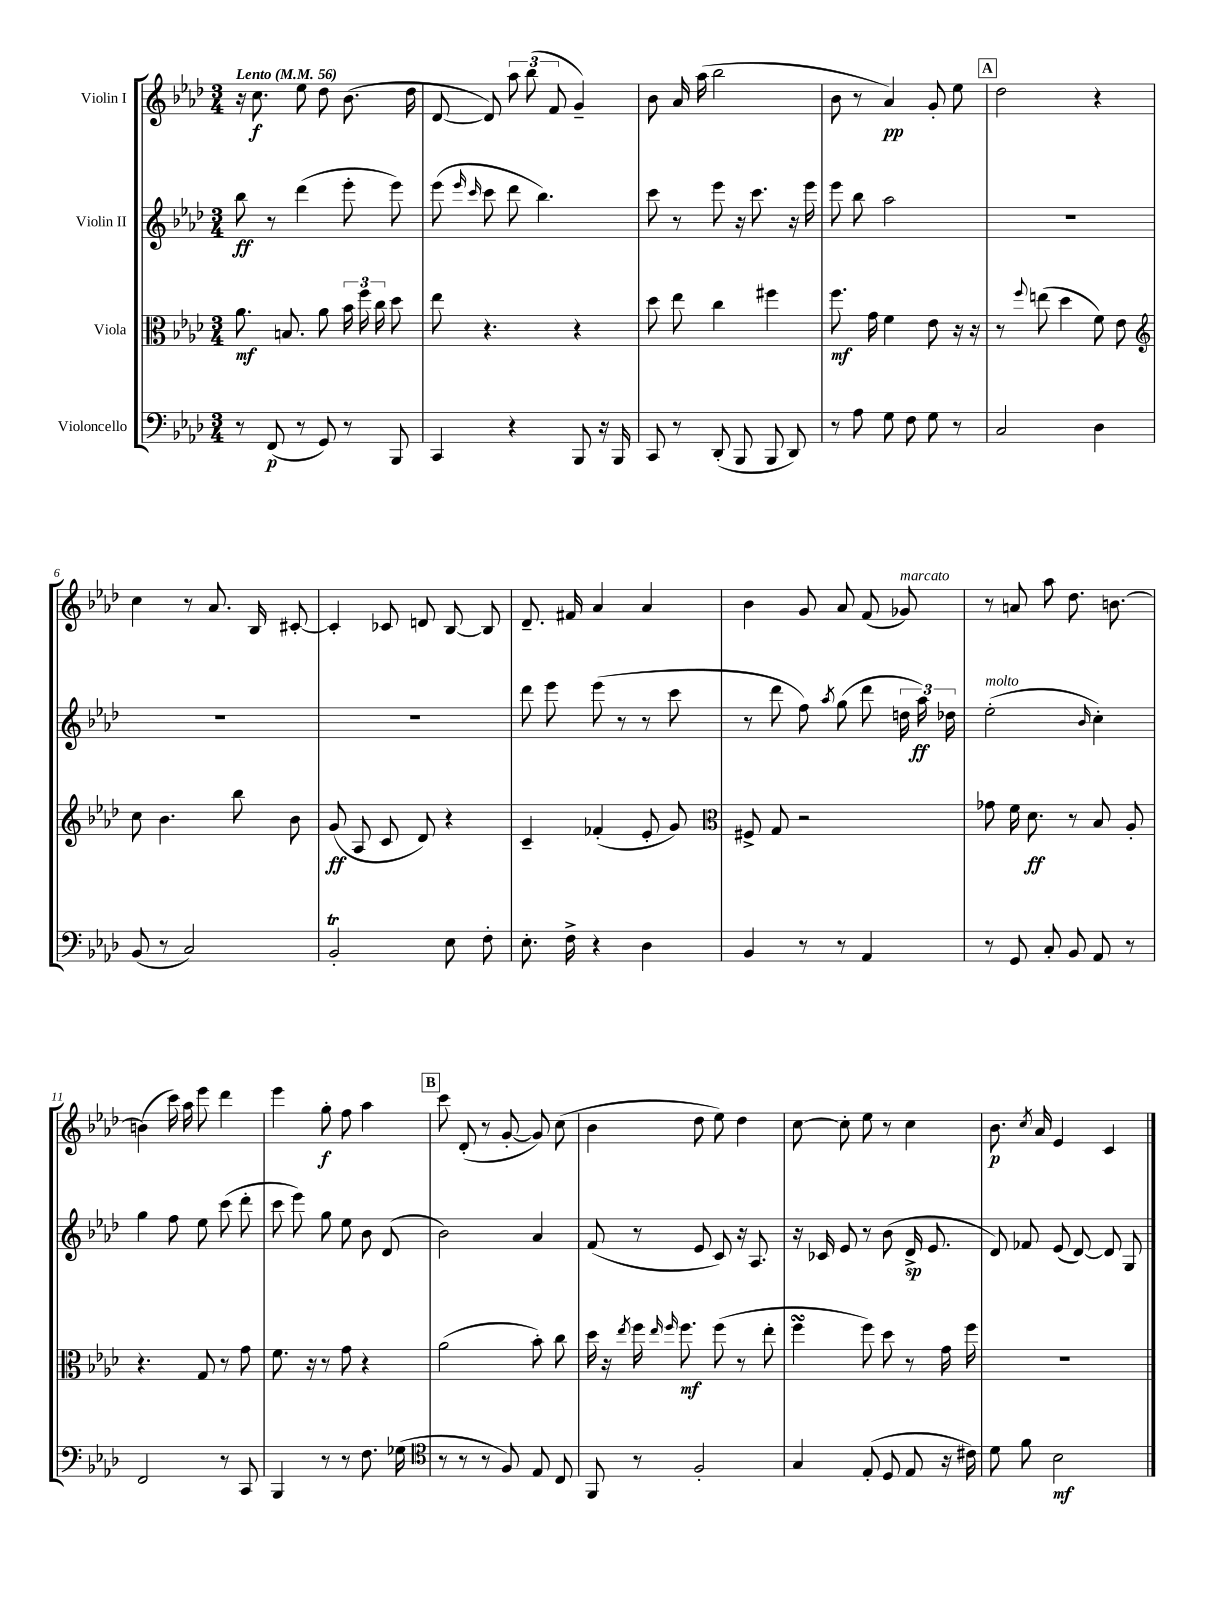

**kern	**dynam	**kern	**dynam	**kern	**dynam	**kern	**dynam
*part4	*part4	*part3	*part3	*part2	*part2	*part1	*part1
*staff4	*staff4	*staff3	*staff3	*staff2	*staff2	*staff1	*staff1
*I"Violoncello	*	*I"Viola	*	*I"Violin II	*	*I"Violin I	*
*clefF4	*	*clefC3	*	*clefG2	*	*clefG2	*
*k[b-e-a-d-]	*	*k[b-e-a-d-]	*	*k[b-e-a-d-]	*	*k[b-e-a-d-]	*
*M3/4	*	*M3/4	*	*M3/4	*	*M3/4	*
*MM56	*	*MM56	*	*MM56	*	*MM56	*
=1	=1	=1	=1	=1	=1	=1	=1
!	!	!	!	!	!	!LO:TX:a:B:t=Lento	!
8r	.	8.a-\	mf	8bb-\	ff	16r	.
.	.	.	.	.	.	8.cc\	f
(8FF/	p	.	.	8r	.	.	.
.	.	8.Bn/	.	.	.	.	.
8r	.	.	.	(4ddd-\	.	8ee-\	.
8GG/)	.	8a-\	.	.	.	8dd-\	.
8r	.	24b-\	.	8eee-'\	.	(8.b-\	.
.	.	24ff\	.	.	.	.	.
.	.	24cc\	.	.	.	.	.
8BBB-/	.	8dd-\	.	8eee-\)	.	.	.
.	.	.	.	.	.	16dd-\	.
=2	=2	=2	=2	=2	=2	=2	=2
4CC/	.	8ee-\	.	(8eee-\	.	[8d-/	.
.	.	.	.	16qqeee-/	.	.	.
.	.	.	.	16qqccc/	.	.	.
.	.	4.r	.	8ccc\	.	8d-/])	.
4r	.	.	.	8ddd-\	.	12aa-\	.
.	.	.	.	.	.	(12bb-\	.
.	.	.	.	4.bb-\)	.	.	.
.	.	.	.	.	.	12f/	.
8BBB-/	.	4r	.	.	.	4g~/)	.
16r	.	.	.	.	.	.	.
16BBB-/	.	.	.	.	.	.	.
=3	=3	=3	=3	=3	=3	=3	=3
8CC/	.	8dd-\	.	8ccc\	.	8b-\	.
8r	.	8ee-\	.	8r	.	16a-/	.
.	.	.	.	.	.	(16aa-\	.
(8DD-'/	.	4cc\	.	8eee-\	.	2bb-\	.
8BBB-/	.	.	.	16r	.	.	.
.	.	.	.	8.ccc\	.	.	.
8BBB-/	.	4ff#X\	.	.	.	.	.
8DD-/)	.	.	.	16r	.	.	.
.	.	.	.	16eee-\	.	.	.
=4	=4	=4	=4	=4	=4	=4	=4
8r	.	8.ff\	mf	8eee-\	.	8b-\	.
8A-\	.	.	.	8bb-\	.	8r	.
.	.	16g\	.	.	.	.	.
8G\	.	4f\	.	2aa-\	.	4a-/)	pp
8F\	.	.	.	.	.	.	.
8G\	.	8e-\	.	.	.	8g'/	.
8r	.	16r	.	.	.	8ee-\	.
.	.	16r	.	.	.	.	.
!!LO:REH:place=s1:t=A
=5	=5	=5	=5	=5	=5	=5	=5
2C/	.	8r	.	2.r	.	2dd-\	.
.	.	8qqff/	.	.	.	.	.
.	.	(8een\	.	.	.	.	.
.	.	4dd-\	.	.	.	.	.
4D-\	.	8f\)	.	.	.	4r	.
.	.	8e-\	.	.	.	.	.
!!LO:LB:g=z
=6	=6	=6	=6	=6	=6	=6	=6
*	*	*clefG2	*	*	*	*	*
(8BB-/	.	8cc\	.	2.r	.	4cc\	.
8r	.	4.b-\	.	.	.	.	.
2C/)	.	.	.	.	.	8r	.
.	.	.	.	.	.	8.a-/	.
.	.	8bb-\	.	.	.	.	.
.	.	.	.	.	.	16B-/	.
.	.	8b-\	.	.	.	[8c#X'/	.
=7	=7	=7	=7	=7	=7	=7	=7
2BB-T'/	.	(8g/	ff	2.r	.	4c#'/]	.
.	.	8A-/	.	.	.	.	.
.	.	8c/	.	.	.	8c-X/	.
.	.	8d-/)	.	.	.	8dn/	.
8E-\	.	4r	.	.	.	[8B-/	.
8F'\	.	.	.	.	.	8B-/]	.
=8	=8	=8	=8	=8	=8	=8	=8
8.E-'\	.	4c~/	.	8ddd-\	.	8.d-~/	.
.	.	.	.	8eee-\	.	.	.
16F^\	.	.	.	.	.	16f#X/	.
4r	.	(4f-X'/	.	(8eee-\	.	4a-/	.
.	.	.	.	8r	.	.	.
4D-\	.	8e-'/	.	8r	.	4a-/	.
.	.	8g/)	.	8ccc\	.	.	.
=9	=9	=9	=9	=9	=9	=9	=9
*	*	*clefC3	*	*	*	*	*
4BB-/	.	8F#X^/	.	8r	.	4b-\	.
.	.	8G/	.	8ddd-\	.	.	.
8r	.	2r	.	8ff\)	.	8g/	.
.	.	.	.	8qaa-/	.	.	.
8r	.	.	.	(8gg\	.	8a-/	.
4AA-/	.	.	.	8ddd-\	.	(8f/	.
!	!	!	!	!	!	!LO:TX:a:i:t=marcato	!
.	.	.	.	24ddn\	.	8g-X/)	.
.	.	.	.	24aa-\)	ff	.	.
.	.	.	.	24dd-X\	.	.	.
=10	=10	=10	=10	=10	=10	=10	=10
!	!	!	!	!LO:TX:a:i:t=molto	!	!	!
8r	.	8g-X\	.	(2ee-'\	.	8r	.
8GG/	.	16f\	.	.	.	8an/	.
.	.	8.d-\	ff	.	.	.	.
8C'/	.	.	.	.	.	8aa-\	.
8BB-/	.	8r	.	.	.	8.dd-\	.
.	.	.	.	16qqb-/	.	.	.
8AA-/	.	8B-/	.	4cc'\)	.	.	.
.	.	.	.	.	.	[8.bn\	.
8r	.	8A-'/	.	.	.	.	.
!!LO:LB:g=z
=11	=11	=11	=11	=11	=11	=11	=11
2FF/	.	4.r	.	4gg\	.	(4bn\]	.
.	.	.	.	8ff\	.	16ccc\)	.
.	.	.	.	.	.	16aa-\	.
.	.	8G/	.	8ee-\	.	8eee-\	.
8r	.	8r	.	(8ccc\	.	4ddd-\	.
8CC/	.	8g\	.	8ddd-'\	.	.	.
=12	=12	=12	=12	=12	=12	=12	=12
4BBB-/	.	8.f\	.	8ccc\	.	4eee-\	.
.	.	.	.	8eee-\)	.	.	.
.	.	16r	.	.	.	.	.
8r	.	8r	.	8gg\	.	8gg'\	f
8r	.	8g\	.	8ee-\	.	8ff\	.
8.F\	.	4r	.	8b-\	.	4aa-\	.
.	.	.	.	(8d-/	.	.	.
(16G-X\	.	.	.	.	.	.	.
!!LO:REH:place=s1:t=B
=13	=13	=13	=13	=13	=13	=13	=13
*clefC4	*	*	*	*	*	*	*
8r	.	(2a-\	.	2b-\)	.	8ccc\	.
8r	.	.	.	.	.	(8d-'/	.
8r	.	.	.	.	.	8r	.
8F/)	.	.	.	.	.	[8g'/	.
8E-/	.	8b-'\)	.	4a-/	.	8g/])	.
8C/	.	8cc\	.	.	.	(8cc\	.
=14	=14	=14	=14	=14	=14	=14	=14
8FF/	.	16dd-\	.	(8f/	.	4b-\	.
.	.	16r	.	.	.	.	.
.	.	8qee-/	.	.	.	.	.
8r	.	16ff\	.	8r	.	.	.
.	.	16qqee-/	.	.	.	.	.
.	.	16qqff/	.	.	.	.	.
.	.	8.ff\	mf	.	.	.	.
2F'/	.	.	.	8e-/	.	8dd-\	.
.	.	(8ff\	.	8c/)	.	8ee-\)	.
.	.	8r	.	16r	.	4dd-\	.
.	.	.	.	8.A-/	.	.	.
.	.	8ee-'\	.	.	.	.	.
=15	=15	=15	=15	=15	=15	=15	=15
4G/	.	4ffsSSS\	.	16r	.	[8cc\	.
.	.	.	.	16c-X/	.	.	.
.	.	.	.	8e-/	.	8cc'\]	.
(8E-'/	.	8ff\)	.	8r	.	8ee-\	.
8D-/	.	8dd-\	.	(8b-\	.	8r	.
8E-/	.	8r	.	16d-^/	sp	4cc\	.
.	.	.	.	8.e-/	.	.	.
16r	.	16g\	.	.	.	.	.
16c#X\)	.	16ff\	.	.	.	.	.
=16	=16	=16	=16	=16	=16	=16	=16
8d-\	.	2.r	.	8d-/)	.	8.b-\	p
8f\	.	.	.	8f-X/	.	.	.
.	.	.	.	.	.	8qcc/	.
.	.	.	.	.	.	16a-/	.
2B-\	mf	.	.	(8e-/	.	4e-/	.
.	.	.	.	[8d-/)	.	.	.
.	.	.	.	8d-/]	.	4c/	.
.	.	.	.	8G/	.	.	.
==	==	==	==	==	==	==	==
*-	*-	*-	*-	*-	*-	*-	*-
